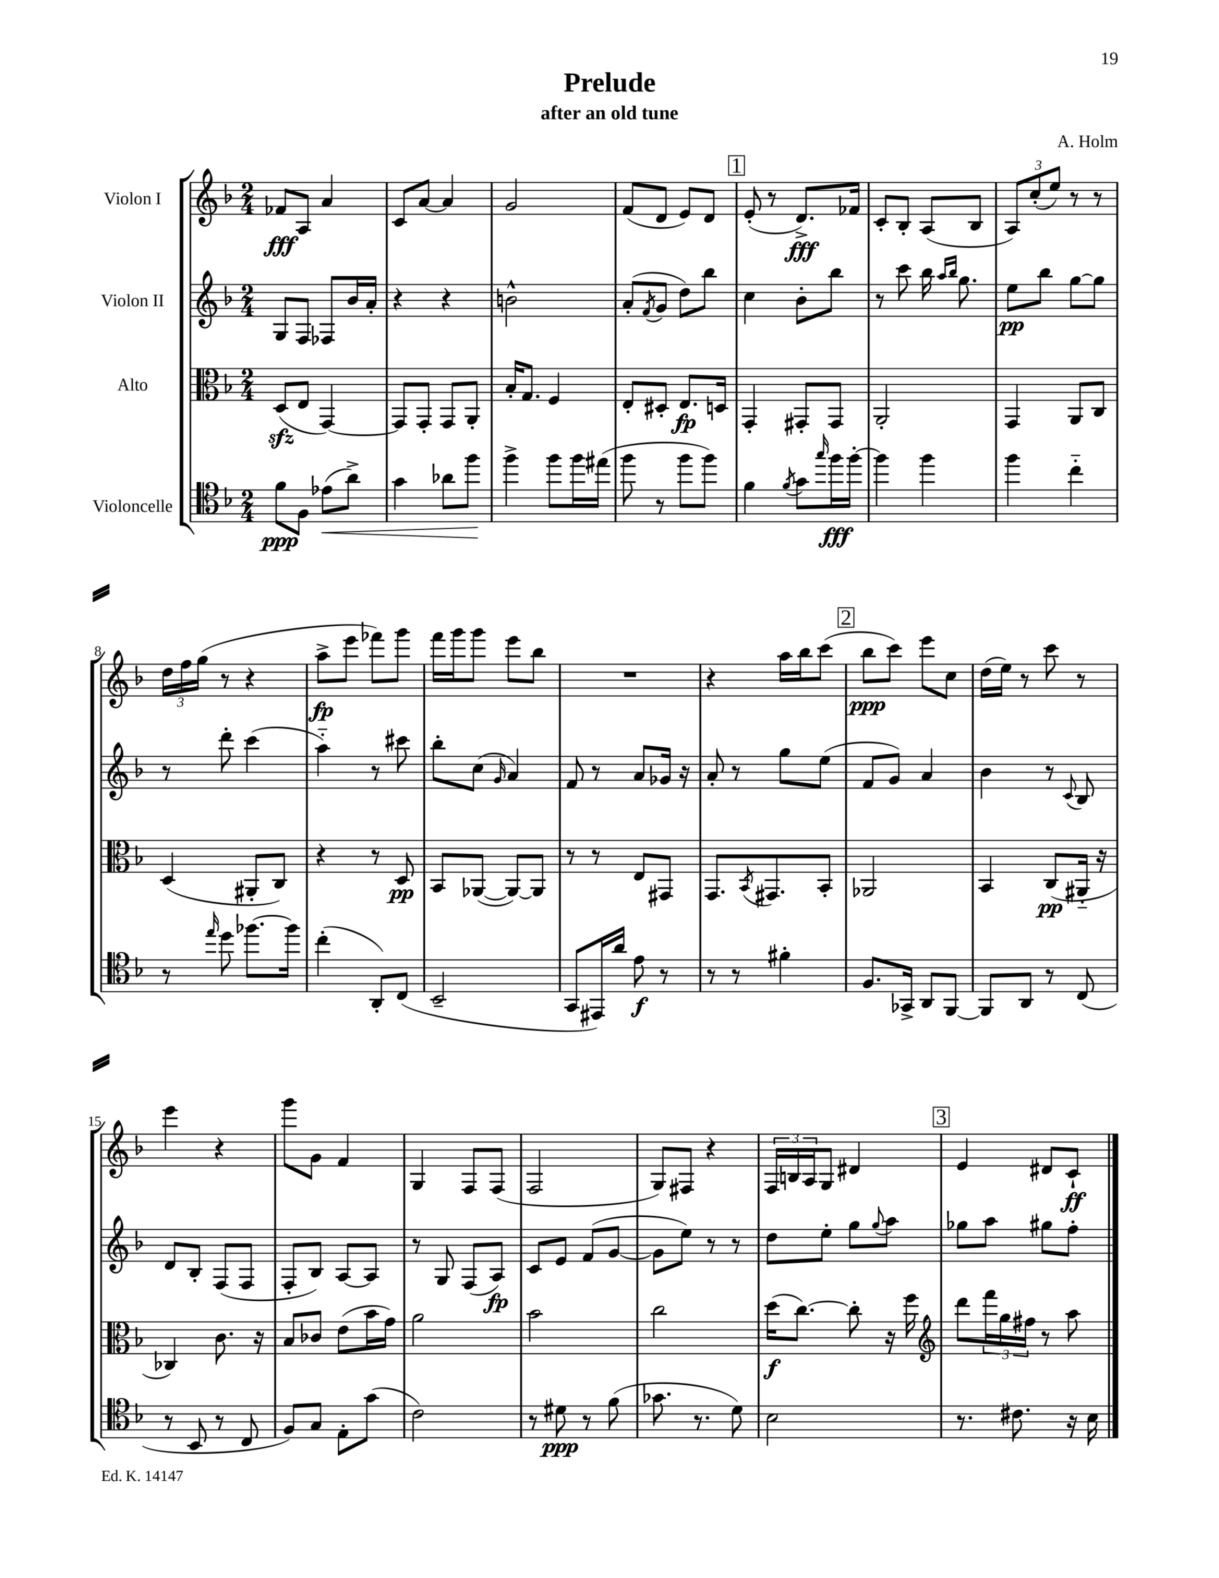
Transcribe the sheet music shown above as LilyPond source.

\header { title = "Prelude" composer = "A. Holm" subtitle = "after an old tune" }
<<
\new StaffGroup <<
\new Staff = "s0" \with { instrumentName = "Violon I" } {
    \clef treble \key f \major \numericTimeSignature \time 2/4
    fes'8\fff a8 a'4 |
    c'8 a'8~ a'4 |
    g'2 |
    f'8( d'8 e'8) d'8 |
    \mark \markup { \box "1" } e'8-.( r8 d'8.->\fff) fes'16 |
    c'8-. bes8-. a8( bes8 |
    \tuplet 3/2 { a8) c''8-.( e''8) } r8 r8 |
    \tuplet 3/2 { d''16 f''16 g''16( } r8 r4 |
    a''8->\fp e'''8 fes'''8) g'''8 |
    f'''16 g'''16 g'''8 e'''8 bes''8 |
    R2 |
    r4 a''16 bes''16 c'''8( |
    \mark \markup { \box "2" } bes''8\ppp c'''8) e'''8 c''8 |
    d''16( e''16) r8 c'''8 r8 |
    e'''4 r4 |
    g'''8 g'8 f'4 |
    g4 f8 f8( |
    f2 |
    g8) fis8 r4 |
    \tuplet 3/2 { f16 b16 a16 } g8 dis'4 |
    \mark \markup { \box "3" } e'4 dis'8 c'8-!\ff \bar "|." |
}
\new Staff = "s1" \with { instrumentName = "Violon II" } {
    \clef treble \key f \major \numericTimeSignature \time 2/4
    g8 f8 fes8 bes'16 a'16-. |
    r4 r4 |
    b'2-^ |
    a'8-.( \acciaccatura { f'8 } g'8 d''8) bes''8 |
    \mark \markup { \box "1" } c''4 bes'8-. bes''8 |
    r8 c'''8 bes''16 \grace { a''16 bes''16 } g''8. |
    e''8\pp bes''8 g''8~ g''8 |
    r8 d'''8-. c'''4( |
    a''4-_) r8 cis'''8 |
    bes''8-. c''8( \grace { g'16 } a'4) |
    f'8 r8 a'8 ges'16 r16 |
    a'8-. r8 g''8 e''8( |
    \mark \markup { \box "2" } f'8 g'8) a'4 |
    bes'4 r8 \appoggiatura { c'8 } bes8 |
    d'8 bes8-. f8( f8 |
    f8-. bes8) a8~ a8 |
    r8 g8 f8( a8\fp) |
    c'8 e'8 f'8( g'8~ |
    g'8 e''8) r8 r8 |
    d''8 e''8-. g''8 \appoggiatura { g''8 } a''8 |
    \mark \markup { \box "3" } ges''8 a''8 gis''8 f''8-. \bar "|." |
}
\new Staff = "s2" \with { instrumentName = "Alto" } {
    \clef alto \key f \major \numericTimeSignature \time 2/4
    d8\sfz( e8 g,4~) |
    g,8 g,8-. g,8 a,8-. |
    bes16-. g8. f4 |
    e8-. dis8-. e8.\fp d16 |
    \mark \markup { \box "1" } g,4-. gis,8-. gis,8 |
    a,2-. |
    g,4 a,8 c8 |
    d4( ais,8-. c8) |
    r4 r8 d8\pp |
    bes,8 aes,8~( aes,8~) aes,8 |
    r8 r8 e8 gis,8 |
    g,8. \acciaccatura { bes,8 } gis,8. bes,8-. |
    \mark \markup { \box "2" } aes,2 |
    bes,4 c8\pp( ais,16-_ r16 |
    ces4) c'8. r16 |
    bes8 ces'8 e'8( bes'16 g'16) |
    a'2 |
    bes'2 |
    c''2 |
    d''16\f( c''8.~) c''8-. r16 f''16 |
    \mark \markup { \box "3" } \clef treble d'''8 \tuplet 3/2 { f'''16 g''16 fis''16 } r8 a''8 \bar "|." |
}
\new Staff = "s3" \with { instrumentName = "Violoncelle" } {
    \clef tenor \key f \major \numericTimeSignature \time 2/4
    f'8\ppp f8 ees'8\<( a'8->) |
    g'4 aes'8 f''8\! |
    f''4-> f''8 f''16 eis''16( |
    f''8 r8 f''8 f''8) |
    \mark \markup { \box "1" } f'4 \acciaccatura { f'8 } g'8 \grace { g''16 } f''16\fff f''16~-. |
    f''4 f''4 |
    f''4 c''4-_ |
    r8 \grace { e''16 } d''8 fes''8.~ fes''16 |
    c''4-.( a,8-.) c8( |
    bes,2-- |
    g,8 eis,16) a'16 e'8\f r8 |
    r8 r8 fis'4-. |
    \mark \markup { \box "2" } f8. ges,16-> a,8 f,8~ |
    f,8 a,8 r8 c8( |
    r8 bes,8 r8 c8 |
    f8) g8 e8-. g'8( |
    c'2) |
    r8 dis'8\ppp r8 f'8( |
    ges'8. r8. d'8) |
    bes2 |
    \mark \markup { \box "3" } r8. cis'8. r16 bes16 \bar "|." |
}
>>
>>
